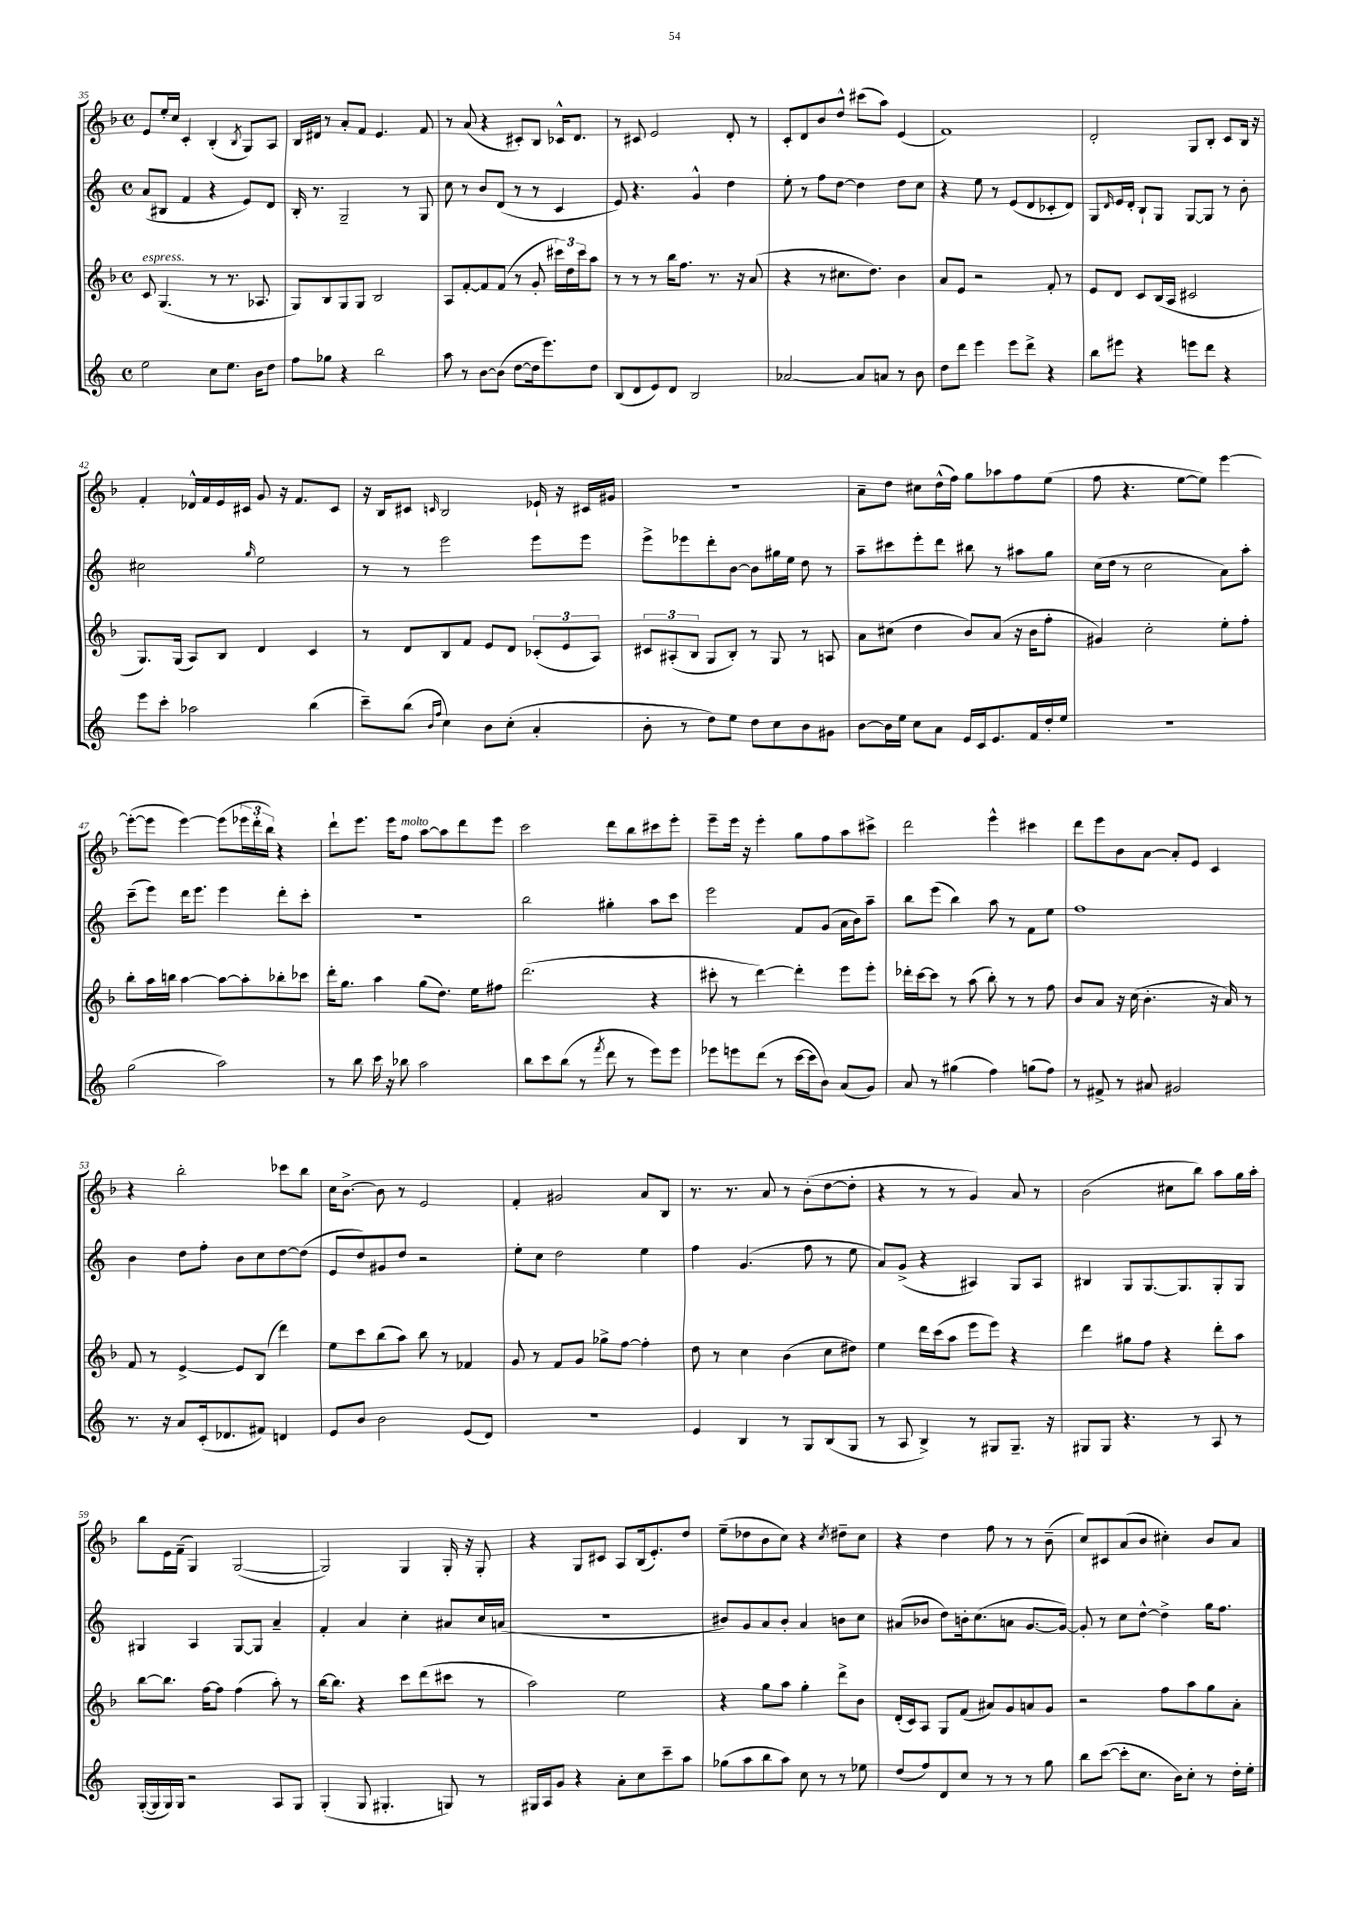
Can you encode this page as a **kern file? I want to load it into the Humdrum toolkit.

**kern	**kern	**kern	**kern
*part4	*part3	*part2	*part1
*staff4	*staff3	*staff2	*staff1
*clefG2	*clefG2	*clefG2	*clefG2
*k[]	*k[b-]	*k[]	*k[b-]
*M4/4	*M4/4	*M4/4	*M4/4
*met(c)	*met(c)	*met(c)	*met(c)
=35	=35	=35	=35
!	!LO:TX:a:i:t=espress.	!	!
2ee\	8c/	(8a/L	8e/L
.	(4.G/	8B#X/J	16ee'/L
.	.	.	16cc/JJ
.	.	4f/	4c'/
8cc\L	8r	4r	(4B-'/
8.ee\J	8.r	.	.
.	.	.	8qB-/
.	.	8e/L)	8G/L)
16b\KL	8.A-X/	.	.
8dd\J	.	8d/J	8A/J
=36	=36	=36	=36
8ff\L	8G/L)	16B'/	16B-/LL
.	.	8.r	16d#X/JJ
8gg-X\J	8B-/	.	8r
4r	8G/	2G~/	8a'/L
.	8G/J	.	8f/J
2bb\	2B-/	.	4.e/
.	.	8r	.
.	.	8G/	8f/
=37	=37	=37	=37
8aa\	8A/L	8cc\	8r
8r	[8f'/	8r	(8a/
[8b\L	8f/]	8b/L	4r
(8b\J]	(8f/J	(8d/J	.
[8dd\L	8r	8r	8c#X'/L)
16dd\k]	8g'/	8r	8B-/J
8.eee\)	.	.	.
.	24ccc#X\LL)	4c/	16c-X^^/KL
.	24dd\	.	.
.	.	.	8.d/J
.	24ccc#\J	.	.
8dd\J	8aa\J	.	.
=38	=38	=38	=38
(8B/L	8r	8e/)	8r
8d/	8r	4.r	8c#X/
8e/)	8r	.	2e/
8d/J	16bb-\KL	.	.
.	8.ff\J	.	.
2B/	.	4g^^/	.
.	8.r	.	.
.	.	4dd\	8d'/
.	16r	.	.
.	(8a/	.	8r
=39	=39	=39	=39
[2a-X/	4r	8ee'\	8c'/L
.	.	8r	8d/
.	8r	8ff\L	8b-/
.	8.cc#X\L	[8dd\J	8dd^^/J
8a-/L]	.	4dd\]	(8ccc#X\L
.	8.dd\J)	.	.
8an/J	.	.	8aa\J)
8r	4b-\	8dd\L	(4e/
8b\	.	8cc\J	.
=40	=40	=40	=40
8dd\L	8a/L	4r	1f)
8ddd\J	8e/J	.	.
4eee\	2r	8ee\	.
.	.	8r	.
8eee\L	.	(8e/L	.
8ddd^\J	.	8d/	.
4r	8f'/	8c-X'/	.
.	8r	8d/J)	.
=41	=41	=41	=41
8bb\L	8e/L	8G/L	2d'/
.	.	16qqd/	.
8eee#X\J	8d/J	16e/L	.
.	.	16d'/JJ	.
4r	8c/L	8B`/L	.
.	(16B-/L	8G/J	.
.	16A/JJ	.	.
8eeen\L	2c#X/	[8G/L	8G/L
8ddd\J	.	8G/J]	8B-'/J
4r	.	8r	8c/L
.	.	8b'\	16B-/Jk
.	.	.	16r
!!LO:LB:g=z
=42	=42	=42	=42
8eee\L	8.G/L)	2cc#X\	4f'/
8ccc'\J	.	.	.
.	(16G/Jk	.	.
2aa-X\	8A/L)	.	16d-X^^/LL
.	.	.	16f/
.	8B-/J	.	16e/
.	.	.	16c#X/JJ
.	.	16qqgg/	.
.	4d/	2ee\	8g/
.	.	.	16r
.	.	.	8.f/L
(4bb\	4c/	.	.
.	.	.	8c#/J
=43	=43	=43	=43
8ccc~\L)	8r	8r	16r
.	.	.	16B-/KL
(8bb\J	8d/L	8r	8c#X/J
16qqb/LL	.	.	.
16qqff/JJ	.	.	16qqcn/
4cc\)	8B-/	2eee\	2B-/
.	8f/J	.	.
8b\L	8e/L	.	.
(8cc'\J	8d/J	.	.
4a'/	(12c-X'/L	8eee\L	16e-X`/
.	.	.	16r
.	12e/	.	.
.	.	8eee\J	16c#X/LL
.	12A/J)	.	.
.	.	.	16g#X/JJ
=44	=44	=44	=44
8b'\	12c#X/L	8eee^\L	1r
.	(12A#X'/	.	.
8r	.	8eee-X\	.
.	12B-/J	.	.
8dd\L)	8G/L	8ddd'\	.
8ee\J	8B-'/J)	[8b\J	.
8dd\L	8r	8b\L]	.
8cc\	8G/	16gg#X\L	.
.	.	16ee\JJ	.
8b\	8r	8dd\	.
8g#X\J	8An/	8r	.
=45	=45	=45	=45
[8b\L	8a\L	8aa~\L	8a~\L
16b\L]	(8cc#X\J	8ccc#X\	8dd\J
16ee\JJ	.	.	.
8cc\L	4dd\	8eee'\	8cc#X\L
8a\J	.	8ddd\J	(16dd^^\L
.	.	.	16ff\JJ)
16e/LL	8b-/L)	8bb#X\	8gg\L
16c/J	.	.	.
8.e/	(8a/J	8r	8aa-X\
.	16r	8aa#X\L	8ff\
16f/L	16b-\KL	.	.
16dd'/	8ff'\J	8gg\J	(8ee\J
16ee/JJ	.	.	.
=46	=46	=46	=46
1r	4g#X/)	(16cc\LL	8ff\
.	.	16dd\JJ	.
.	.	8r	4.r
.	2cc'\	2cc\	.
.	.	.	[8ee\L
.	.	.	8ee\J])
.	8ee'\L	8a\L)	[4eee\
.	8ff'\J	8aa'\J	.
!!LO:LB:g=z
=47	=47	=47	=47
(2gg\	8bb-'\L	(8ccc~\L	(8eee'\L_
.	16aa\L	8eee\J)	8eee\J]
.	16bbn\JJ	.	.
.	[4aa\	16ddd\KL	[4eee\)
.	.	8.eee\J	.
2aa\)	8aa\L_	4eee\	(8eee\L]
.	8aa'\]	.	24eee-X\L
.	.	.	24ddd'\
.	.	.	24bb-\JJ)
.	8bb-X'\	8ddd'\L	4r
.	8ccc-X\J	8ccc'\J	.
=48	=48	=48	=48
8r	16ddd'\KL	1r	8ddd`\L
.	8.gg\J	.	.
8bb\	.	.	8.eee\J
16ccc\	4aa\	.	.
16r	.	.	16eee\KL
!	!	!	!LO:TX:a:i:t=molto
8bb-X\	.	.	8ff\J
2aa\	(8gg\L	.	[8aa\L
.	8.dd\J)	.	8aa\]
.	.	.	8ddd\
.	16ee\KL	.	.
.	8ff#X\J	.	8eee\J
=49	=49	=49	=49
8bb\L	(2.ddd\	2bb\	2ccc\
8ccc\	.	.	.
(8bb\J	.	.	.
8r	.	.	.
8qfff/	.	.	.
8ddd\	.	4gg#X'\	8ddd\L
8r	.	.	8bb-\
8eee\L)	4r	8aa\L	8ccc#X\
8eee\J	.	8ccc\J	8eee'\J
=50	=50	=50	=50
8eee-X\L	8ccc#X'\	2eee\	8eee~\L
8eeen\	8r	.	16eee\Jk
.	.	.	16r
(8ddd\J	[4ddd\)	.	4eee'\
8r	.	.	.
[16ccc\LL	4ddd'\]	8f/L	8gg\L
16ccc\J]	.	.	.
8b\J)	.	(8g/J	8ff\
(8a/L	8eee\L	16a\LL	8aa\
.	.	16b\J)	.
8g/J)	8eee'\J	8aa~\J	8ccc#X^\J
=51	=51	=51	=51
8a/	16ddd-X'\LL	8bb\L	2ddd\
.	[16ccc\J	.	.
8r	8ccc\J]	(8eee\J	.
(4gg#X\	8r	4bb\)	.
.	(8aa\	.	.
4ff\)	8bb-'\)	8aa\	4eee^^\
.	8r	8r	.
(8ggn\L	8r	8f\L	4ccc#X\
8ff\J)	8ff\	8ee\J	.
=52	=52	=52	=52
8r	8b-/L	1ff	8ddd\L
8f#X^/	8a/J	.	8eee\
8r	16r	.	8b-\
.	(16cc\	.	.
8a#X/	4.b-'\	.	[8a\J
2g#X/	.	.	8a'/L]
.	.	.	8e/J
.	16r	.	4c/
.	16a/)	.	.
.	8r	.	.
!!LO:LB:g=z
=53	=53	=53	=53
8.r	8f/	4b\	4r
.	8r	.	.
16r	.	.	.
8a/L	[4e^/	8dd\L	2bb-'\
(16c'/k	.	8ff'\J	.
8.d-X/	.	.	.
.	8e/L]	8b\L	.
8f#X/J)	(8B-/J	8cc\	.
4dn/	4ddd\)	[8dd\	8ccc-X\L
.	.	(8dd\J]	8bb-\J
=54	=54	=54	=54
8e/L	8ee\L	8e/L	16cc\KL
.	.	.	[8.b-^\J
8b/J	8ccc\	8dd/)	.
2b\	(8bb-\	8g#X/	8b-\]
.	8aa\J)	8dd/J	8r
.	8bb-\	2r	2e/
.	8r	.	.
(8e/L	4f-X/	.	.
8d/J)	.	.	.
=55	=55	=55	=55
1r	8g/	8ee'\L	4f'/
.	8r	8cc\J	.
.	8f/L	2dd\	2g#X/
.	8g/J	.	.
.	8gg-X^\L	.	.
.	[8ff\J	.	.
.	4ff'\]	4ee\	8a/L
.	.	.	8B-/J
=56	=56	=56	=56
4e/	8dd\	4ff\	8.r
.	8r	.	.
.	.	.	8.r
4B/	4cc\	(4.g/	.
.	.	.	8a/
8r	(4b-\	.	8r
8G/L	.	8ff\	(8b-'\L
(8B/	8cc\L	8r	[8dd\
8G/J	8dd#X\J)	8ee\	8dd'\J]
=57	=57	=57	=57
8r	4ee\	8a/L)	4r
8A/	.	(8g^/J	.
4B^/)	16ddd\LL	4r	8r
.	(16ccc\J	.	.
.	8aa\J	.	8r
8r	8eee\L	4A#X/)	4g/)
8G#X/L	8eee\J)	.	.
8.G#~/J	4r	8G/L	8a/
.	.	8A#/J	8r
16r	.	.	.
=58	=58	=58	=58
8G#X/L	4ddd\	4B#X/	(2b-\
8G#/J	.	.	.
4.r	8gg#X\L	8G/L	.
.	8ff\J	[8.G/	.
.	4r	.	8cc#X\L
.	.	8.G/]	.
8r	.	.	8bb-\J)
8A/	8ddd'\L	8G'/	8aa\L
8r	8aa\J	8G/J	16gg\L
.	.	.	16aa'\JJ
!!LO:LB:g=z
=59	=59	=59	=59
([16G'/LL	[8bb-\L	4G#X/	8bb-\L
16G/]	.	.	.
16G/)	8.bb-\J]	.	16e\L
16G/JJ	.	.	(16f~\JJ
2r	.	4A/	4G/)
.	[16ff\KL	.	.
.	8ff\J]	.	.
.	(4ff\	[8G#/L	([2G/
.	.	8G#/J]	.
8A/L	8aa'\)	4a~/	.
8G/J	8r	.	.
=60	=60	=60	=60
(4G'/	[16bb-\KL	4f'/	2G/])
.	8.bb-\J]	.	.
8G/	4r	4a/	.
4.G#X'/	.	.	.
.	8ccc\L	4cc'\	4G/
.	(8ddd\	.	.
8Gn/)	8ccc#X\J	8a#X/L	16G'/
.	.	.	16r
8r	8r	16cc/L	8G'/
.	.	(16an/JJ	.
=61	=61	=61	=61
16G#X/LL	2aa\)	1r	4r
16A/J	.	.	.
8g/J	.	.	.
4r	.	.	8G/L
.	.	.	8c#X/J
8a'\L	2ee\	.	8A/L
8cc\	.	.	(16B-/k
.	.	.	8.e'/)
8ccc~\	.	.	.
8aa\J	.	.	8dd/J
=62	=62	=62	=62
(8gg-X\L	4r	8b#X/L)	(8ee~\L
8aa\	.	8g/	8dd-X\
8bb\	8gg\L	8a/	8b-\
8aa\J)	8aa\J	8b#'/J	8cc\J)
8cc\	4gg'\	4a/	4r
8r	.	.	.
.	.	.	8qcc/
8r	8ddd^\L	8bn\L	8dd#X~\L
8ee-X\	8b-\J	8cc\J	8cc\J
=63	=63	=63	=63
(8dd/L	(16d'/LL	(8a#X/L	4r
.	16c/J)	.	.
8ff/)	8A/J	8b-X/J	.
8d/	8G/L	8dd\L)	4dd\
8cc/J	(8f/J	16bn'\k	.
.	.	(8.cc\	.
8r	8a#X/L)	.	8ff\
8r	8g/	8an\J	8r
8r	8an/	[8.g/L	8r
8gg\	8g/J	.	(8b-~\
.	.	16g/Jk_)	.
=64	=64	=64	=64
8bb\L	2r	8g'/]	8cc/L)
([8ccc\J	.	8r	8c#X/
8ccc'\L]	.	8cc\L	(8a/
8.cc\J	.	[8dd^^\J	8b-/J
.	8ff\L	4dd^\]	4cc#X'\)
16b\KL)	.	.	.
8cc'\J	8aa\	.	.
8r	8gg\	16gg\KL	8b-/L
.	.	8.ff\J	.
16dd'\LL	8a'\J	.	8a/J
16ee'\JJ	.	.	.
==	==	==	==
*-	*-	*-	*-
